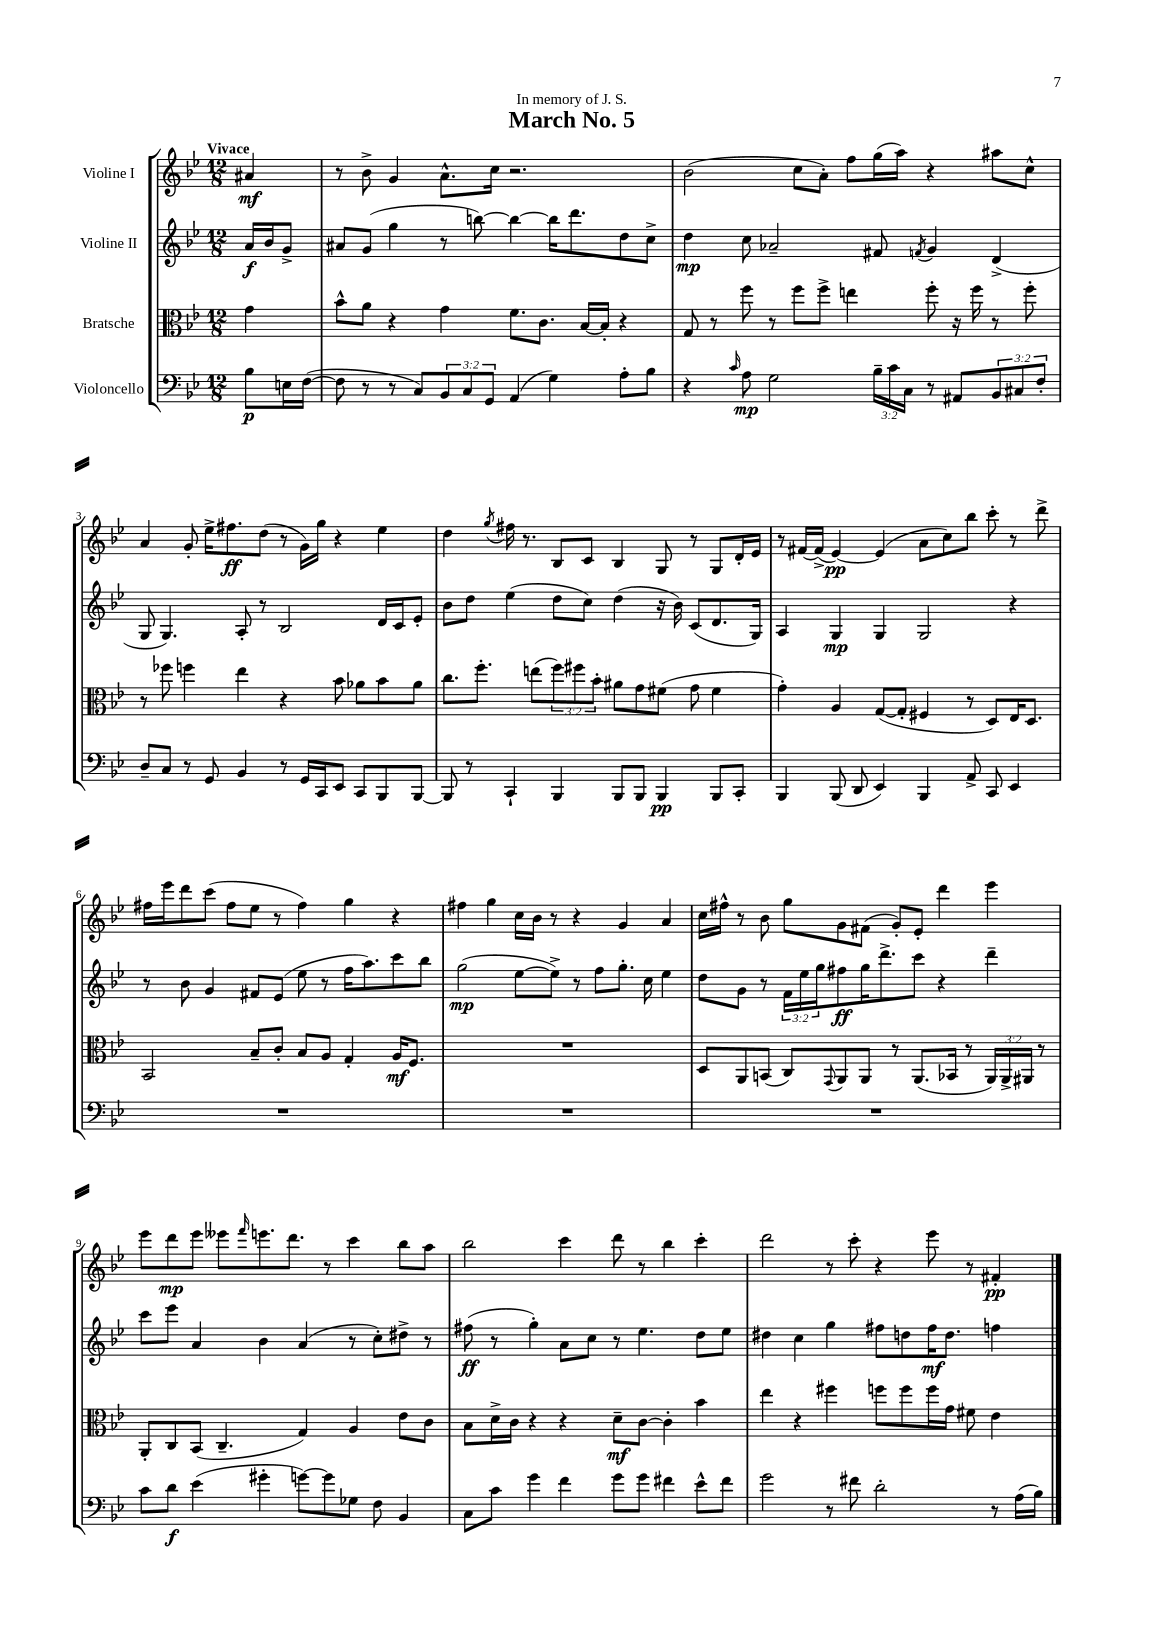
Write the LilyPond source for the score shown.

\header { title = "March No. 5" dedication = "In memory of J. S." }
<<
\new StaffGroup <<
\new Staff = "s0" \with { instrumentName = "Violine I" } {
    \clef treble \key bes \major \numericTimeSignature \time 12/8 \partial 4 \tempo "Vivace"
    ais'4\mf |
    r8 bes'8-> g'4 a'8.-^ c''16 r2. |
    bes'2( c''8 a'8-.) f''8 g''16( a''16) r4 ais''8 c''8-^ |
    a'4 g'8-. ees''16-> fis''8.\ff d''8( r8 g'16) g''16 r4 ees''4 |
    d''4 \acciaccatura { g''8 } fis''16 r8. bes8 c'8 bes4 g8 r8 g8 d'16-. ees'16 |
    r8 fis'16~ fis'16->( ees'4~\pp) ees'4( a'8 c''8) bes''8 c'''8-. r8 d'''8-> |
    fis''16 ees'''16 d'''8 c'''8( fis''8 ees''8 r8 fis''4) g''4 r4 |
    fis''4 g''4 c''16 bes'16 r8 r4 g'4 a'4 |
    c''16 fis''16-^ r8 bes'8 g''8 g'8 fis'8( g'8-.) ees'8-. d'''4 ees'''4 |
    ees'''8 d'''8\mp ees'''8 eeses'''8 \grace { f'''16 } e'''8. d'''8. r8 c'''4 bes''8 a''8 |
    bes''2 c'''4 d'''8 r8 bes''4 c'''4-. |
    d'''2 r8 c'''8-. r4 ees'''8 r8 fis'4-.\pp \bar "|." |
}
\new Staff = "s1" \with { instrumentName = "Violine II" } {
    \clef treble \key bes \major \numericTimeSignature \time 12/8 \override Staff.TupletNumber.text = #tuplet-number::calc-fraction-text \partial 4
    a'16\f bes'16 g'8-> |
    ais'8 g'8( g''4 r8 b''8~) b''4~ b''16 d'''8. d''8 c''8-> |
    d''4\mp c''8 aes'2-- fis'8 \acciaccatura { f'8 } g'4 d'4->( |
    g8 g4.) a8-. r8 bes2 d'16 c'16 ees'8-. |
    bes'8 d''8 ees''4( d''8 c''8) d''4( r16 bes'16) c'8( d'8. g16) |
    a4 g4\mp g4 g2 r4 |
    r8 bes'8 g'4 fis'8 ees'8( ees''8 r8 f''16 a''8.) c'''8 bes''8 |
    g''2\mp( ees''8~ ees''8->) r8 f''8 g''8.-. c''16 ees''4 |
    d''8 g'8 r8 \tuplet 3/2 { f'16 ees''16 g''16 } fis''8\ff g''16 d'''8.-> c'''8 r4 d'''4-- |
    c'''8 ees'''8 a'4 bes'4 a'4( r8 c''8-.) dis''8-> r8 |
    fis''8\ff( r8 g''4-.) a'8 c''8 r8 ees''4. d''8 ees''8 |
    dis''4 c''4 g''4 fis''8 d''8 fis''16\mf d''8. f''4 \bar "|." |
}
\new Staff = "s2" \with { instrumentName = "Bratsche" } {
    \clef alto \key bes \major \numericTimeSignature \time 12/8 \override Staff.TupletNumber.text = #tuplet-number::calc-fraction-text \partial 4
    g'4 |
    bes'8-^ a'8 r4 g'4 f'8. c'8. bes16~ bes16-. r4 |
    g8 r8 f''8 r8 f''8 f''8-> e''4 f''8-. r16 f''16 r8 f''8-. |
    r8 fes''8 f''4 ees''4 r4 bes'8 aes'8 bes'8 aes'8 |
    c''8. f''8.-. e''8( \tuplet 3/2 { f''8) fis''8 bes'8-. } ais'8 g'8 fis'8( g'8 fis'4 |
    g'4-.) a4 g8~( g8-. fis4 r8 d8) ees16 d8. |
    bes,2 bes8-- c'8-. bes8 a8 g4-. a16\mf f8. |
    R1. |
    d8 a,8 b,8( c8) \appoggiatura { g,8 } a,8 a,8 r8 a,8.( bes,16 r8 \tuplet 3/2 { a,16) a,16-> ais,16 } r8 |
    a,8-. c8 bes,8( c4.-- g4) a4 ees'8 c'8 |
    bes8 d'16-> c'16 r4 r4 d'8--\mf c'8~ c'4-. bes'4 |
    ees''4 r4 fis''4 f''8 f''8 f''16 g'16 fis'8 ees'4 \bar "|." |
}
\new Staff = "s3" \with { instrumentName = "Violoncello" } {
    \clef bass \key bes \major \numericTimeSignature \time 12/8 \override Staff.TupletNumber.text = #tuplet-number::calc-fraction-text \partial 4
    bes8\p e16 f16~( |
    f8 r8 r8 c8) \tuplet 3/2 { bes,8 c8 g,8 } a,4( g4) a8-. bes8 |
    r4 \grace { c'16 } a8\mp g2 \tuplet 3/2 { bes16-- c'16 c16 } r8 ais,8 \tuplet 3/2 { bes,8 cis8 f8-. } |
    d8-- c8 r8 g,8 bes,4 r8 g,16 c,16 ees,8 c,8 bes,,8 bes,,8~ |
    bes,,8 r8 c,4-! bes,,4 bes,,8 bes,,8 bes,,4\pp bes,,8 c,8-. |
    bes,,4 bes,,8( d,8 ees,4) bes,,4 a,8-> c,8 ees,4 |
    R1. |
    R1. |
    R1. |
    c'8 d'8\f ees'4( gis'4-. g'8~) g'8 ges8 f8 bes,4 |
    c8 c'8 g'4 f'4 g'8 g'8 fis'4 ees'8-^ fis'8 |
    g'2 r8 fis'8 d'2-. r8 a16( bes16) \bar "|." |
}
>>
>>
